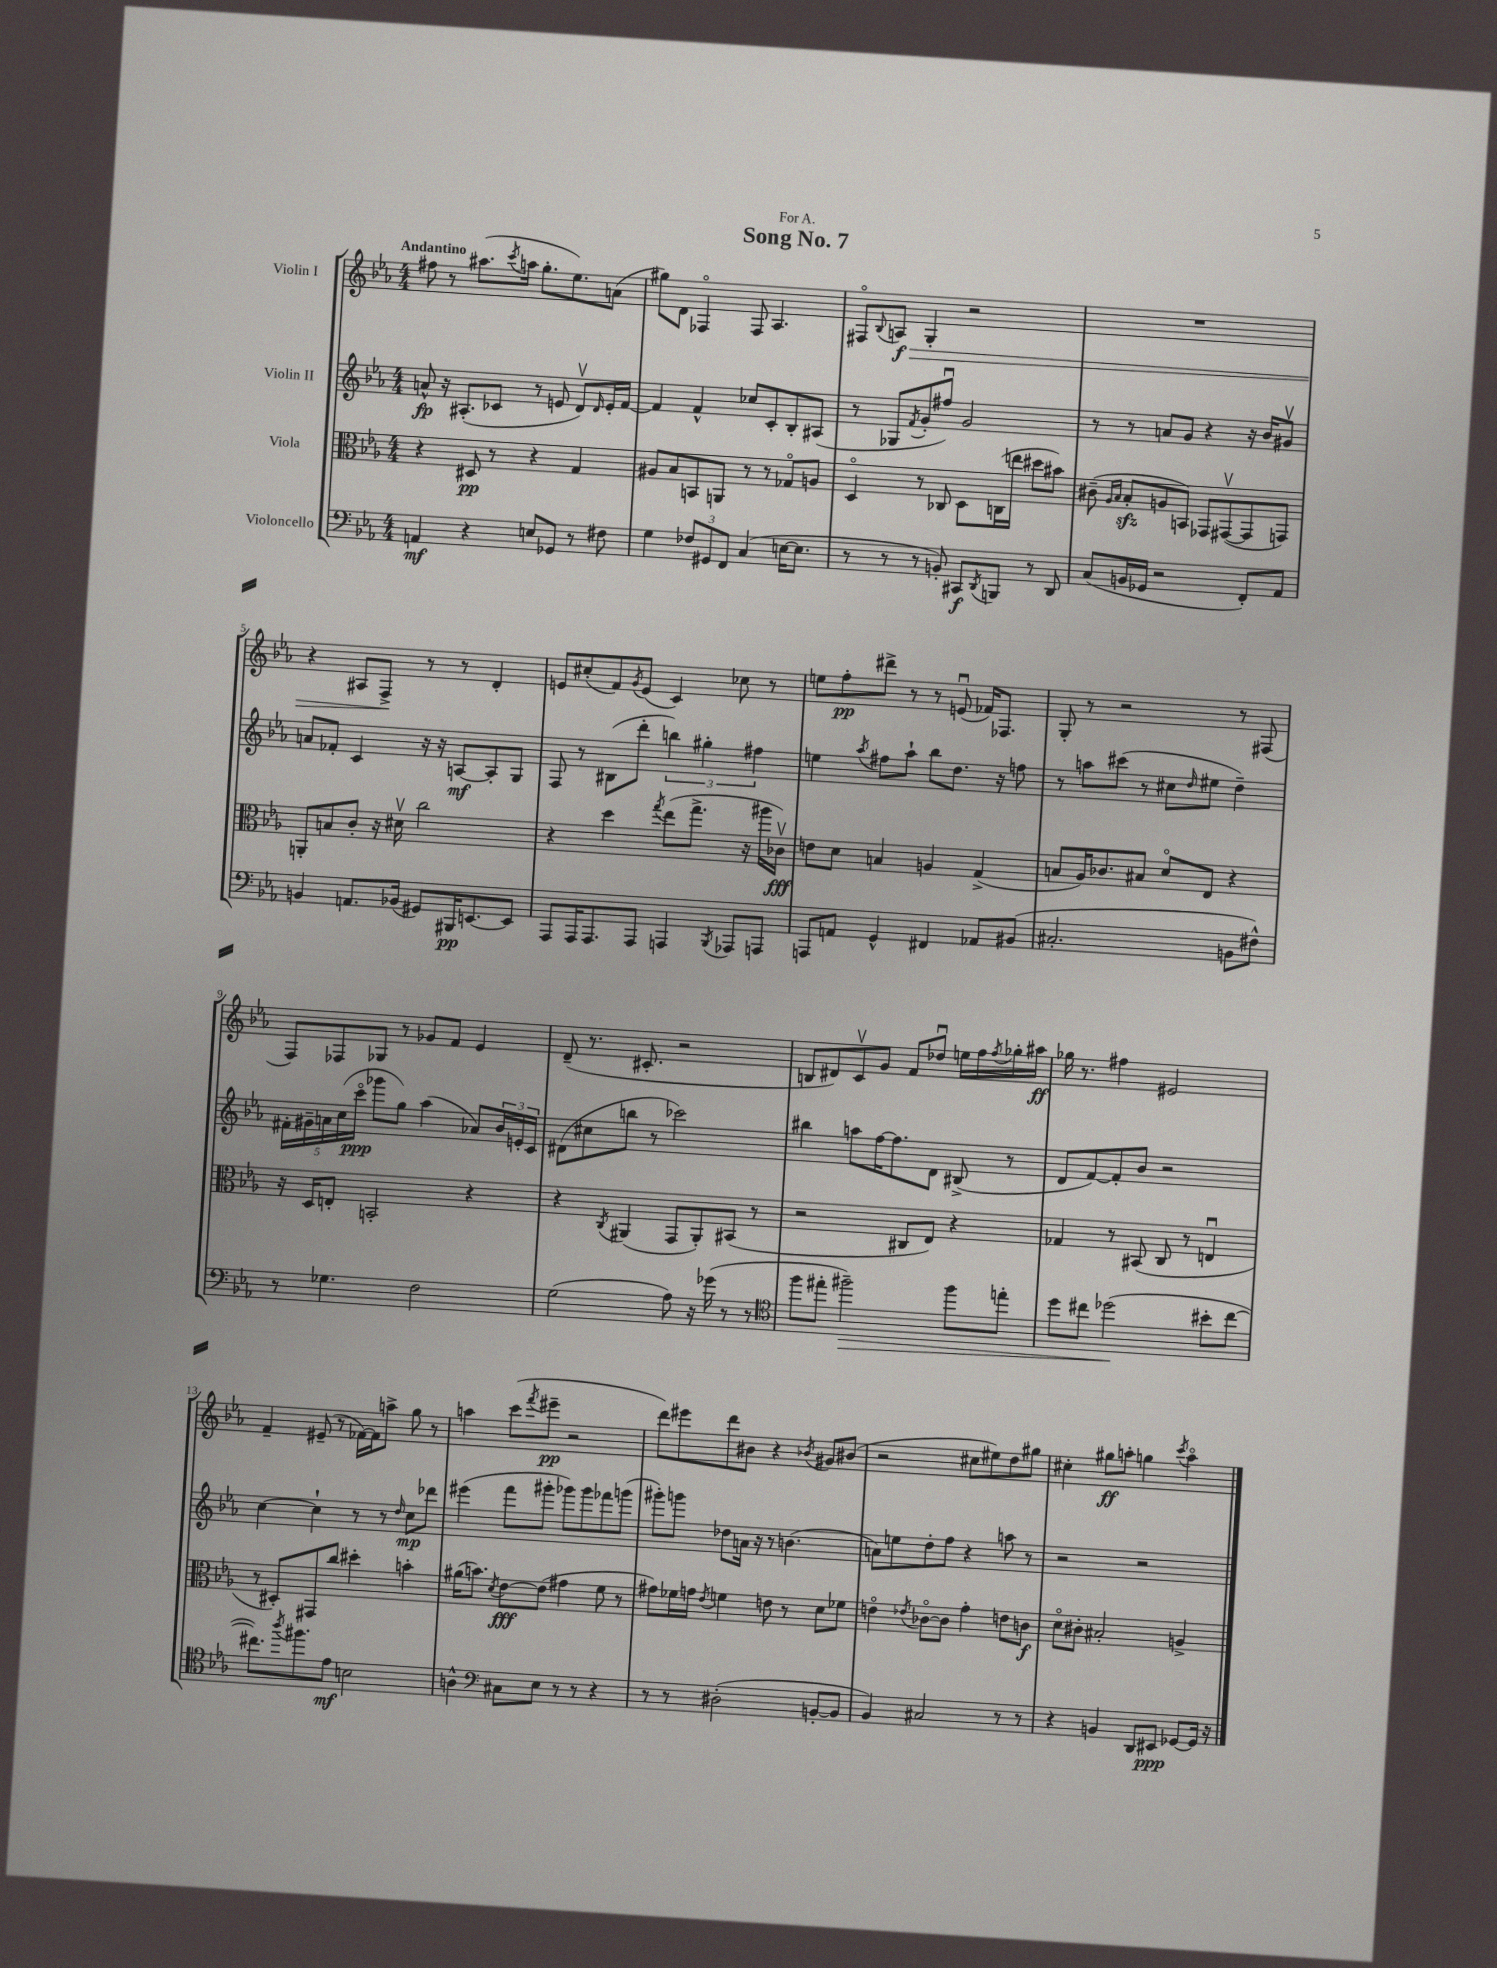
\header { title = "Song No. 7" dedication = "For A." }
<<
\new StaffGroup <<
\new Staff = "s0" \with { instrumentName = "Violin I" } {
    \clef treble \key ees \major \numericTimeSignature \time 4/4 \tempo "Andantino"
    fis''8 r8 ais''8.( \acciaccatura { c'''8 } a''16 g''8.-. ees''8.) a'8( |
    gis''8) d'8 fes4\flageolet fes8 aes4. |
    fis8\flageolet \appoggiatura { bes8 } a8\f\> g4-. r2 |
    R1 |
    r4 ais8 f8->\! r8 r8 d'4-. |
    e'8 cis''8-.( f'8) \acciaccatura { g'8 } e'8( c'4) ces''8 r8 |
    e''8 f''8-.\pp dis'''8-> r8 r8 e'8\downbow( fes'16) fes8. |
    g8-. r8 r2 r8 fis8( |
    f8) fes8 ges8 r8 ges'8 f'8 ees'4 |
    d'8--( r8. cis'8.-. r2 |
    b8 dis'8) c'8\upbow g'8 f'8 des''8\downbow e''16 f''16 \acciaccatura { f''8 } ges''16-. ais''16\ff |
    ges''16 r8. fis''4 eis'2 |
    f'4-- eis'8--( r8 fes'16~) fes'16 a''8-> g''8 r8 |
    a''4 c'''8( \acciaccatura { f'''8 } eis'''8--\pp r2 |
    d'''8) eis'''8 d'''8 bis'8 r4 \acciaccatura { bes'8 } gis'8 bis'8( |
    r2 cis''8 eis''8) d''8 gis''8 |
    cis''4-. gis''8\ff a''8-. g''4 \acciaccatura { c'''8 } a''4\flageolet \bar "|." |
}
\new Staff = "s1" \with { instrumentName = "Violin II" } {
    \clef treble \key ees \major \numericTimeSignature \time 4/4
    a'8-^\fp r16 ais8.-.( ces'8 r8 e'8 d'8\upbow) \grace { d'16 } e'16-. f'16~ |
    f'4 f'4-^ ces''8 c'8-. bes8-. ais8( |
    r8 ges8 \acciaccatura { f'8 } g'8-. fis''8\downbow) g'2 |
    r8 r8 a'8 g'8 r4 r16 bes'16 gis'8\upbow |
    a'8 fes'8-. c'4 r16 r16 a8~\mf a8-. g8 |
    f8 r8 bis8( d'''8-. \tuplet 3/2 { b''4) gis''4-. fis''4 } |
    e''4 \acciaccatura { aes''8 } fis''8 aes''8-! bes''8 d''8. r16 f''8 |
    r8 a''8 cis'''8( r8 cis''8 \grace { d''16 } eis''8 d''4--) |
    \tuplet 5/4 { fis'16-. gis'16-- a'16 c''16( c'''16\flageolet\ppp } ges'''8 g''8) aes''4( aes'8) \tuplet 3/2 { bes'16 e'16-. c'16 } |
    dis'8( cis''8 b''8 r8 ces'''2) |
    bis''4 a''8 f''16~ f''8. d'8 bis8->( r8 |
    d'8 f'8~) f'8-. bes'8 r2 |
    c''4~ c''4-! r8 r8 \grace { d''16 } c''8\mp des'''8 |
    eis'''4( f'''8 gis'''8-. ges'''8) ges'''8 fes'''8 g'''8( |
    gis'''8-.) g'''8 des''8 a'16 r16 r8 b'4.( |
    a'8) e''8 d''8-. f''8 r4 a''8 r8 |
    r2 r2 \bar "|." |
}
\new Staff = "s2" \with { instrumentName = "Viola" } {
    \clef alto \key ees \major \numericTimeSignature \time 4/4
    r4 dis8\pp r8 r4 g4 |
    ais8 bes8 b,8 a,8 r8 r8 ges8\flageolet a8 |
    d4\flageolet r8 ces8 d8 c16( e''16 dis''8 bis'8) |
    cis'8--( \grace { aes16 bes16 } bes8-.\sfz a8 b,8) ges,8 gis,8~\upbow( gis,8 g,8) |
    a,8-. b8 c'8-. r16 dis'16\upbow c''2 |
    r4 d''4 \acciaccatura { g''8 } ees''8( g''8.-> r16 ais''16 ces'16\upbow\fff) |
    e'8 d'8 b4 a4 g4->( |
    b8 aes16) ces'8. bis8 d'8\flageolet ees8 r4 |
    r16 d16 e8-. b,2-. r4 |
    r4 \acciaccatura { c8 } ais,4( g,8 ais,8-.) bis,8( r8 |
    r2 cis8 ees8) r4 |
    ges4 r8 bis,8( c8 r8 e4\downbow |
    r8 dis8-.) gis,8 c''8 dis''4-. b'4-. |
    ais'16( b'8.) \acciaccatura { d'8 } ees'8~\fff ees'8( gis'4 f'8 r8 |
    gis'8) fes'16 g'16 \acciaccatura { ees'8 } f'4 e'8 r8 d'8 fes'8 |
    e'4\flageolet \acciaccatura { ees'8 } ces'8~\flageolet ces'8 g'4-. e'8 c'8\f |
    d'8\flageolet cis'8-. bis2-. a4-> \bar "|." |
}
\new Staff = "s3" \with { instrumentName = "Violoncello" } {
    \clef bass \key ees \major \numericTimeSignature \time 4/4
    a,4\mf r4 e8 ges,8 r8 fis8 |
    g4 \tuplet 3/2 { fes8 gis,8 f,8 } c4( e16~ e8. |
    r8 r8 r8 b,8-.) cis,8\f \acciaccatura { d,8 } b,,8 r8 d,8 |
    c8( b,16 ges,16 r2 f,8-.) aes,8 |
    b,4 a,8. bes,16( gis,8) bis,,16\pp e,8.~ e,8 |
    aes,,8 aes,,16 aes,,8. aes,,8 a,,4 \acciaccatura { bes,,8 } aes,,8 a,,8 |
    a,,8 a,8 g,4-^ fis,4 aes,8 bis,8( |
    cis2.-. b,8 fis8-^) |
    r8 ges4. f2 |
    g2( aes8) r16 ges'16( r8 r8 |
    \clef tenor f''8 eis''8-. fis''2--\>) fis''8 e''8-. |
    d''8 cis''8 des''2\!( bis'8-. cis''8~ |
    cis''8.) \acciaccatura { aes''8 } fis''8. ees'8\mf b2 |
    a4-^ \clef bass cis8 ees8 r8 r8 r4 |
    r8 r8 dis2-.( b,8~-. b,8 |
    bes,4) cis2 r8 r8 |
    r4 b,4 d,8 eis,8\ppp ges,8~ ges,16 r16 \bar "|." |
}
>>
>>
